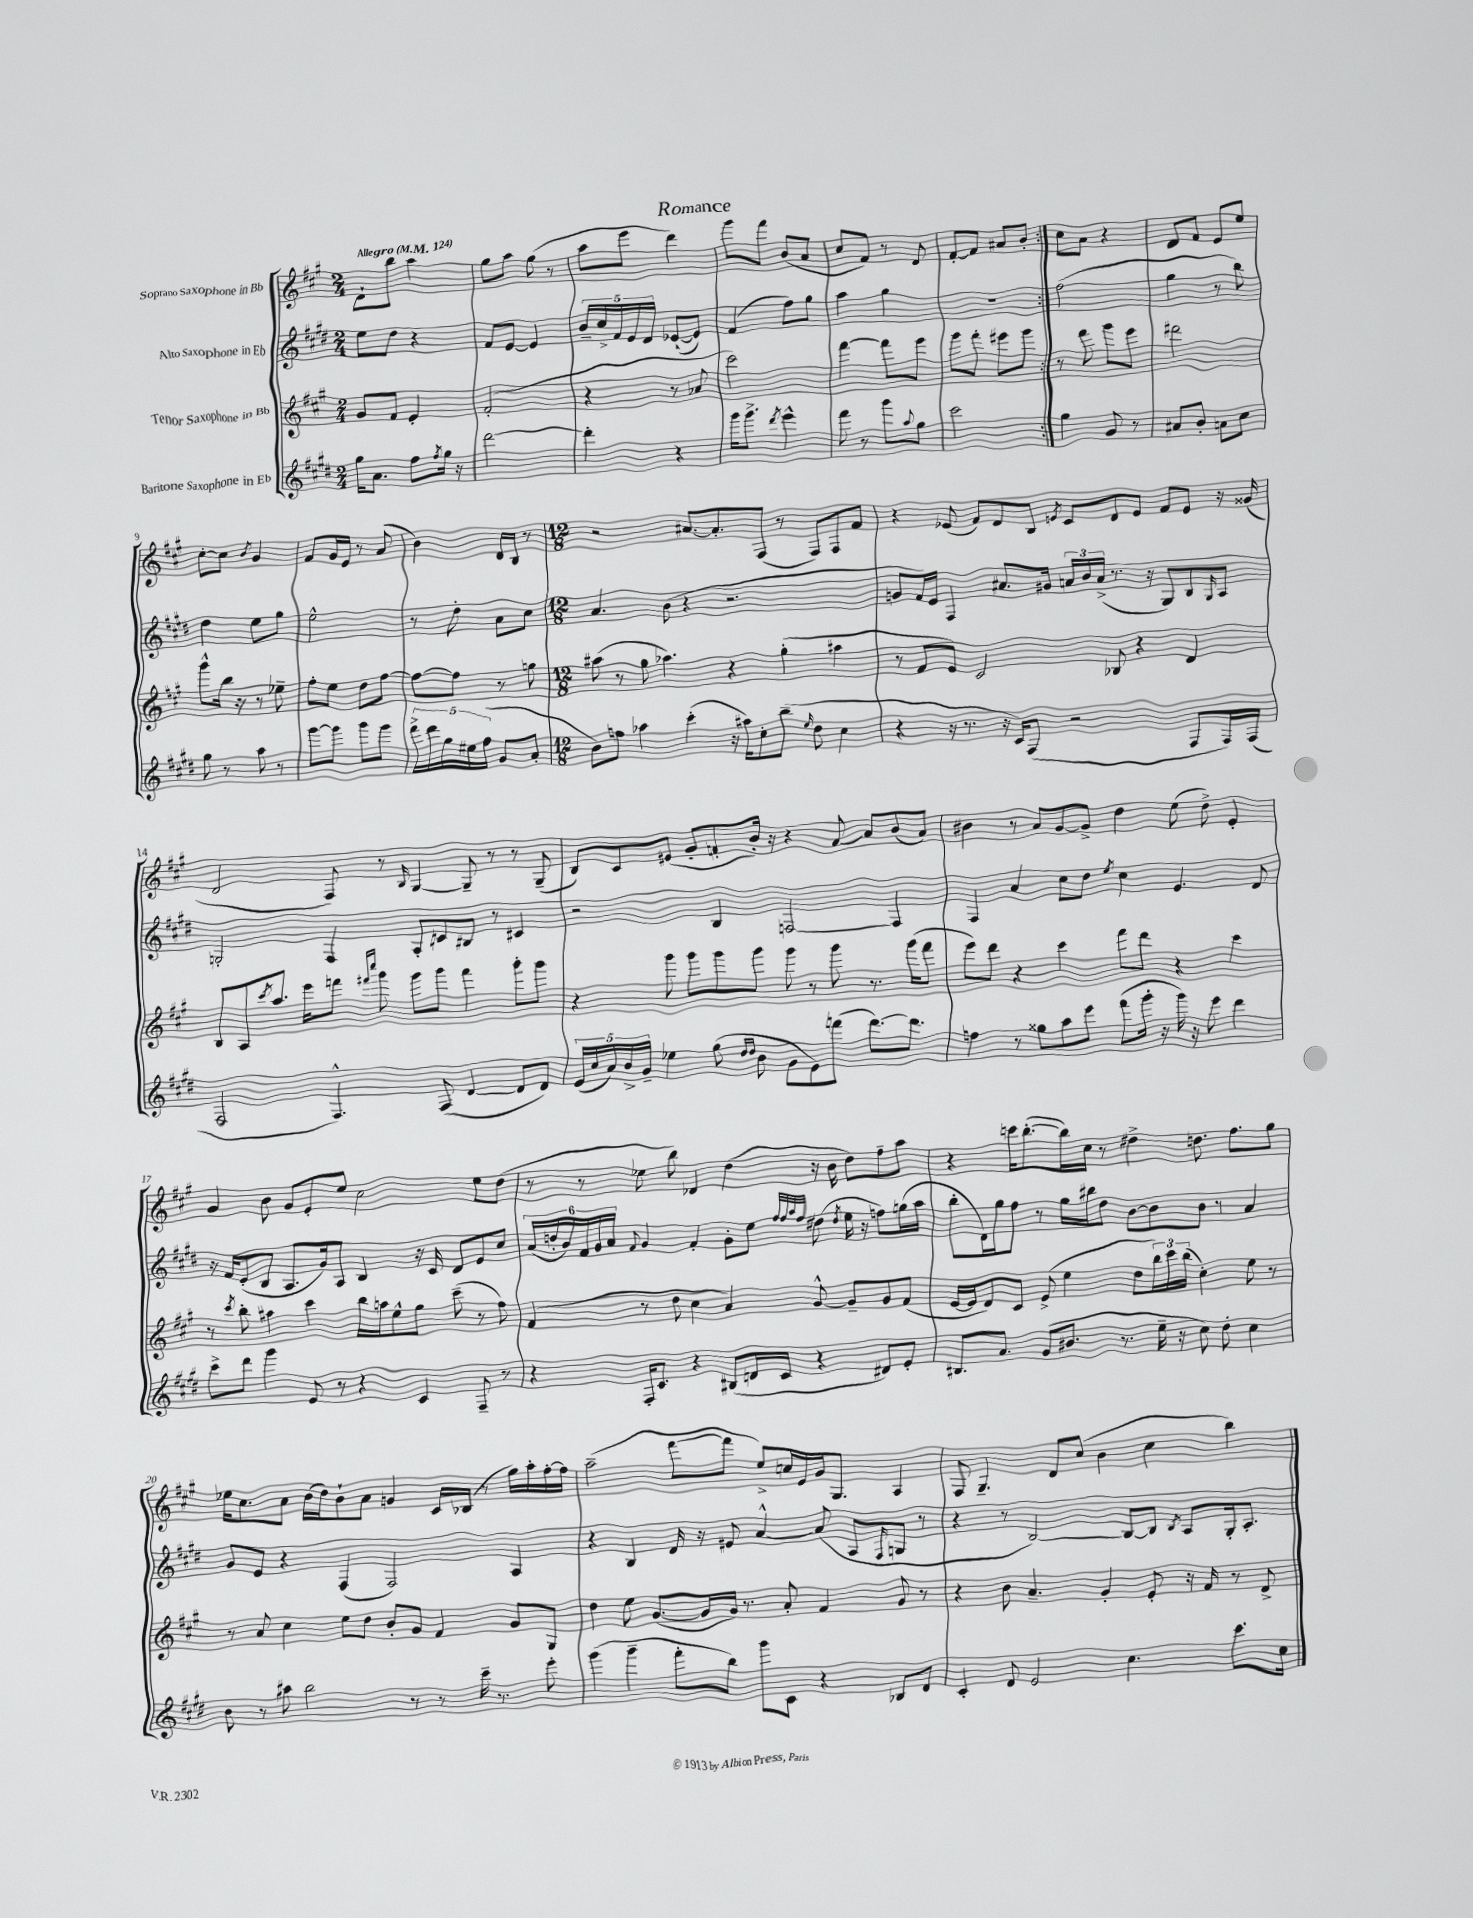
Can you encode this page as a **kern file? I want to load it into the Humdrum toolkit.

**kern	**kern	**kern	**kern
*staff4	*staff3	*staff2	*staff1
*clefG2	*clefG2	*clefG2	*clefG2
*k[f#c#g#d#]	*k[f#c#g#]	*k[f#c#g#d#]	*k[f#c#g#]
*M2/4	*M2/4	*M2/4	*M2/4
*MM124	*MM124	*MM124	*MM124
16gg#\LK	8g#/L	8ee\L	8d`\L
8.a\J	.	.	.
.	8f#/J	8dd#\J	8bb\J
8ff#\L	4e'/	4r	4aa\
8qff#/	.	.	.
16gg#\Jk	.	.	.
16r	.	.	.
=	=	=	=
[2ddd#\	(2f#'/	8f#/L	8gg#\L
.	.	[8e/J	8aa\J
.	.	4e/]	(8gg#\
.	.	.	8r
=	=	=	=
4ddd#'\]	4r	20b~/LL	8aa\L
.	.	20cc#^/	.
.	.	20f#/	.
.	.	.	8eee\J
.	.	20e/	.
.	.	20d#/JJ	.
4r	8r	([8e-`/L	4ddd\)
.	8a-/	8e-/]J)	.
=	=	=	=
16ggg#\LK	2ccc#\)	(4f#/	8ggg#\L
8.ggg#^\J	.	.	.
.	.	.	8fff#\J
8qddd#/	.	.	.
4eee^^\	.	8ff#\L)	(8b/L
.	.	8gg#\J	8a/J
=	=	=	=
8fff#\	[4fff#\	4aa\	8cc#/L
8r	.	.	8f#/J)
8ggg#\L	8fff#\]L	4gg#\	8r
8qqaa/	.	.	.
8gg#\J	8eee\J	.	8d/
=	=	=	=
2ccc#\	8ggg#\L	2r	[8f#'/L
.	8fff#'\J	.	8f#/]J
.	8eee#\L	.	8a#/L
.	8ggg#\J	.	8b'/J
=:|!	=:|!	=:|!	=:|!
4gg#\	8r	(2ff#\	8cc#\L
.	8fff#\	.	8a\J
8g#/	8ggg#\L	.	4r
8r	8eee\J	.	.
=	=	=	=
8a#/L	2ddd#\	4gg#\	8d/L
8b'/J	.	.	8f#/J
8a\L	.	8r	8e/L
8cc#\J	.	8bb\)	8ee/J
=	=	=	=
8gg#\	8ggg#^^\L	4dd#\	[8cc#'\L
8r	16bb\Jk	.	8cc#\]J
.	16r	.	.
.	.	.	8qb/
8aa\	8r	8ee\L	4g#/
8r	8ee-~\	8gg#\J	.
=	=	=	=
[8ggg#\L	8ff#'\L	2ee^^\	8f#/L
8ggg#\]J	8ee\J	.	16g#/L
.	.	.	16e/JJ
8ggg#\L	8dd\L	.	8r
8ggg#\J	[8ff#\J	.	(8a/
=	=	=	=
20fff#^\LL	8ff#\_L	8r	4b\)
20ddd#\	.	.	.
20gg#\	.	.	.
.	8ff#\]J	8dd#'\	.
20ee#\	.	.	.
(20ff#\JJ	.	.	.
8g#/L	8r	8a\L	16d/LL
.	.	.	16B/JJ
8a'/J	8gg\	8cc#\J	8r
=	=	=	=
*M12/8	*M12/8	*M12/8	*M12/8
8b\L)	(8aa#\	4.a/	2r
8ff\J	8r	.	.
4aa-\	8gg#\	.	.
.	4.aa-\)	(8b\	.
(4ccc#'\	.	4r	[8.a#/L
.	.	.	8.a#'/]
16r	4r	2.r	.
16aa#\LK)	.	.	.
8cc#'\	.	.	(8F#/J
(8bb~\J	(4gg#'\	.	8r
16qqee/	.	.	.
8dd#\	.	.	8F#/L)
4cc#\	4aa#\	.	8F#/
.	.	.	8f#/J
=	=	=	=
4r	8r	8g/L	4r
.	8f#/L	16f#/L)	.
.	.	16e/JJ	.
16r	8e/J)	4F#/	(8e-/
8.r	.	.	.
.	2c#/	.	8f#/L)
16r	.	8.a#/L	8d/
16c#/LK)	.	.	.
(8F#/J	.	.	8B/J
.	.	16g#/Jk	.
.	.	.	8qe/
2r	.	24a/LL	8c#/L
.	.	24b/	.
.	.	(24a^/JJ	.
.	8B-/	8.r	8d/
.	4r	.	8e/J
.	.	16r	.
.	.	8G#/L)	8f#/L
8F#/L	4d/	8B/	8e/J
.	.	16qqG#/	.
16F#/L)	.	8A/J	16r
(16F#/JJ	.	.	(16g##/
=	=	=	=
2F#/	8B/L	2G'/	2d/
.	8A/	.	.
.	8qccc#/	.	.
.	8.aa/J	.	.
.	16eee\LK	.	.
4.F#^^/)	8fff\J	4F#/	8F#/)
.	16qqfff#/LL	.	.
.	16qqcccc#/JJ	.	.
.	8ggg#\	.	8r
.	.	.	16qqB/
.	8ggg#\L	8A'/L	[4G#/
(8F#/	8ggg#\J	8c/	.
[4d#/	4fff#\	8B#/J	8G#~/]
.	.	8r	8r
8d#/]L	8ggg#'\L	4c#/	8r
8d#/J)	8ggg#\J	.	(8G#~/
=	=	=	=
(20e/LL	4r	2r	8B/L)
20cc#/	.	.	.
20a/)	.	.	.
.	.	.	8c#/
20b^/	.	.	.
20g#~/JJ	.	.	.
4ee-\	8ggg#\	.	(8e#/J
.	8ggg#\L	.	8g#'/L
(8gg#\	8ggg#\	4B/	8f'/
16qqdd#/LL	.	.	.
16qqdd#/JJ	.	.	.
8b\	8ggg#\J	.	16b'/Jk)
.	.	.	16r
8g#\L	8ggg#\	[2F/	4r
8e\)	8r	.	.
(8fff\J	8ggg#\	.	[8a/
[8.ddd#\L)	8.r	.	8a/]L
.	.	4F/]	(8b/
8.ddd#\]J	(16ggg#\LK	.	.
.	8fff#\J	.	8a/J)
=	=	=	=
4ff\	8eee\L)	4F#/	4b#\
.	8ddd\J	.	.
8r	4r	4a/	8r
8gg##\L	.	.	8a/L
8aa\	4ccc#\	8cc#\L	[8g#/
8eee\J	.	8dd#\J	8g#^/]J
.	.	8qee/	.
(8fff#\L	8fff#\L	4cc#\	4dd\
16ggg#'\Jk	8ddd\J	.	.
16r	.	.	.
16ggg#\)	4r	4.e/	(8ee\
16r	.	.	.
8eee\	.	.	8dd^\)
4ddd#\	4ccc#\	.	4e'/
.	.	8d#/	.
=	=	=	=
8ccc#^\L	8r	16r	4g#/
.	.	16f#/LK	.
.	8qccc#/	.	.
8ddd#\J	8bb'\	(8e'/	.
4ggg#\	4aa#\	8B/J	8b\
.	.	8.A/L	8g#/L
8e/	4ccc#\	.	8e'/
.	.	16g#/k)	.
8r	.	8A/J	8ee/J
4r	16bb\LL	4B/	2cc#\
.	16aa\J	.	.
.	8ee^^\	.	.
4c#/	8gg#\J	16r	.
.	.	16c#/	.
.	(8ccc#~\	8d#/L	.
8F#~/	8r	8e/	8ee\L
8r	8ff#\)	8cc#/J	(8dd\J
=	=	=	=
4r	(4f#/	(24a/LL	8r
.	.	24dd'/	.
.	.	24b/)	.
.	.	24f#/	8r
.	.	24g#/	.
.	.	24a/JJ	.
.	.	8qqf#/	.
16F#'/LK	8r	4g#/	8ee-\
8.c#/J	.	.	.
.	8dd\	.	8bb\)
4r	4cc#\	4f#'/	4d-/
(8B#/L	4a/)	8g#'\L	(4dd\
16d/L	.	8ee\J	.
16c#/JJ	.	.	.
.	.	32qqff#/LLL	.
.	.	32qqff#/	.
.	.	32qqaa/	.
.	.	32qqff#/JJJ	.
4r	[8g#^^/	(8dd#\	16r
.	.	.	16b\
.	.	8qdd#/	.
.	8g#~/]L	16ee\	8dd\L)
.	.	16r	.
8d#/L)	8g#/	8ff\L)	8ff#~\
8e'/J	(8f#/J	(16gg\L	8aa\J
.	.	16aa\JJ	.
=	=	=	=
8.B#/L	[16e/LL	8bb'\L	4r
.	16e/]J	.	.
.	8d/)	16d#\L)	.
8.a/J	.	16gg#\J	.
.	8c#/J	8ff#\J	16ccc\LK
.	.	.	([8.bb'\
(8g#/L	(8e^/	8r	.
8.b#/J	4ee\	16gg#\LL	16bb\]L)
.	.	16bb#\J	16cc#\JJ
.	.	8dd#\J	8r
8.r	.	.	.
.	8dd\L	[8b\L	4dd#^\
16ee~\	24bb\L)	8b\]	.
.	24ccc#\	.	.
16r	.	.	.
.	(24bb\JJ	.	.
8cc#\)	4cc#'\)	8b\J	8.dd\
8dd#'\	.	8r	.
.	.	.	8.ff#\L
4cc#\	8ee\	4a/	.
.	8r	.	8gg#\J
=	=	=	=
8b\	8r	8g#/L	16ee-\LK
.	.	.	8.cc#\
8r	8a/	8e/J	.
8aa#\	4cc#\	4r	8a\J
2bb\	.	.	(16b\LL
.	.	.	16dd\J)
.	8ee\L	(4F#/	8b`\
.	8dd\J	.	8a\J
.	8b'/L	2F#/)	4g/
8r	8g#/J	.	.
8r	4f#/	.	16c#/LL
.	.	.	(16B-/JJ
16ccc#~\	.	.	8r
8.r	.	.	.
.	8g#/L	4A/	16gg#\LL)
.	.	.	16aa'\
8eee'\	8G#/J	.	[16ff#'\
.	.	.	16ff#\]JJ
=	=	=	=
(4ggg#\	4dd\	4r	(2aa~\
4ggg#~\	8ee\	4B/	.
.	([8.g#/L	.	.
8fff#'\L	.	16d#/	[8fff#\L
.	16g#/]L	16r	.
8bb\J)	16g#/JJ)	8e#/	8fff#\]J
.	8.r	.	.
8ggg#\L	.	[4a^^/	8ee^/L)
8c#\J	8a'/	.	16cc/L
.	.	.	16e/
4r	4f#/	(8a/]	16g#/J
.	.	.	8.G#/J
.	.	8A/L	.
.	.	16qqF#/	.
8B-/L	8g#/	8G/J	4A/
8d#/J	8r	8r	.
=	=	=	=
4c#'/	4r	4r	8F#/
.	.	.	4.G#~/
8d#/	8b\	8r	.
2e/	4.a~/	[2B/)	.
.	.	.	8d/L
.	.	.	(8cc#/J
.	4g#'/	.	4b\
4.cc#\	.	8B/_L	.
.	8e'/	8B/]J	4cc#\
.	.	8qB/	.
.	16r	8A/L	.
.	16f#/	.	.
8.ccc#\L	8r	16G#'/k	4bb\)
.	.	8.A'/J	.
.	8d^/	.	.
16cc#\Jk	.	.	.
==	==	==	==
*-	*-	*-	*-
